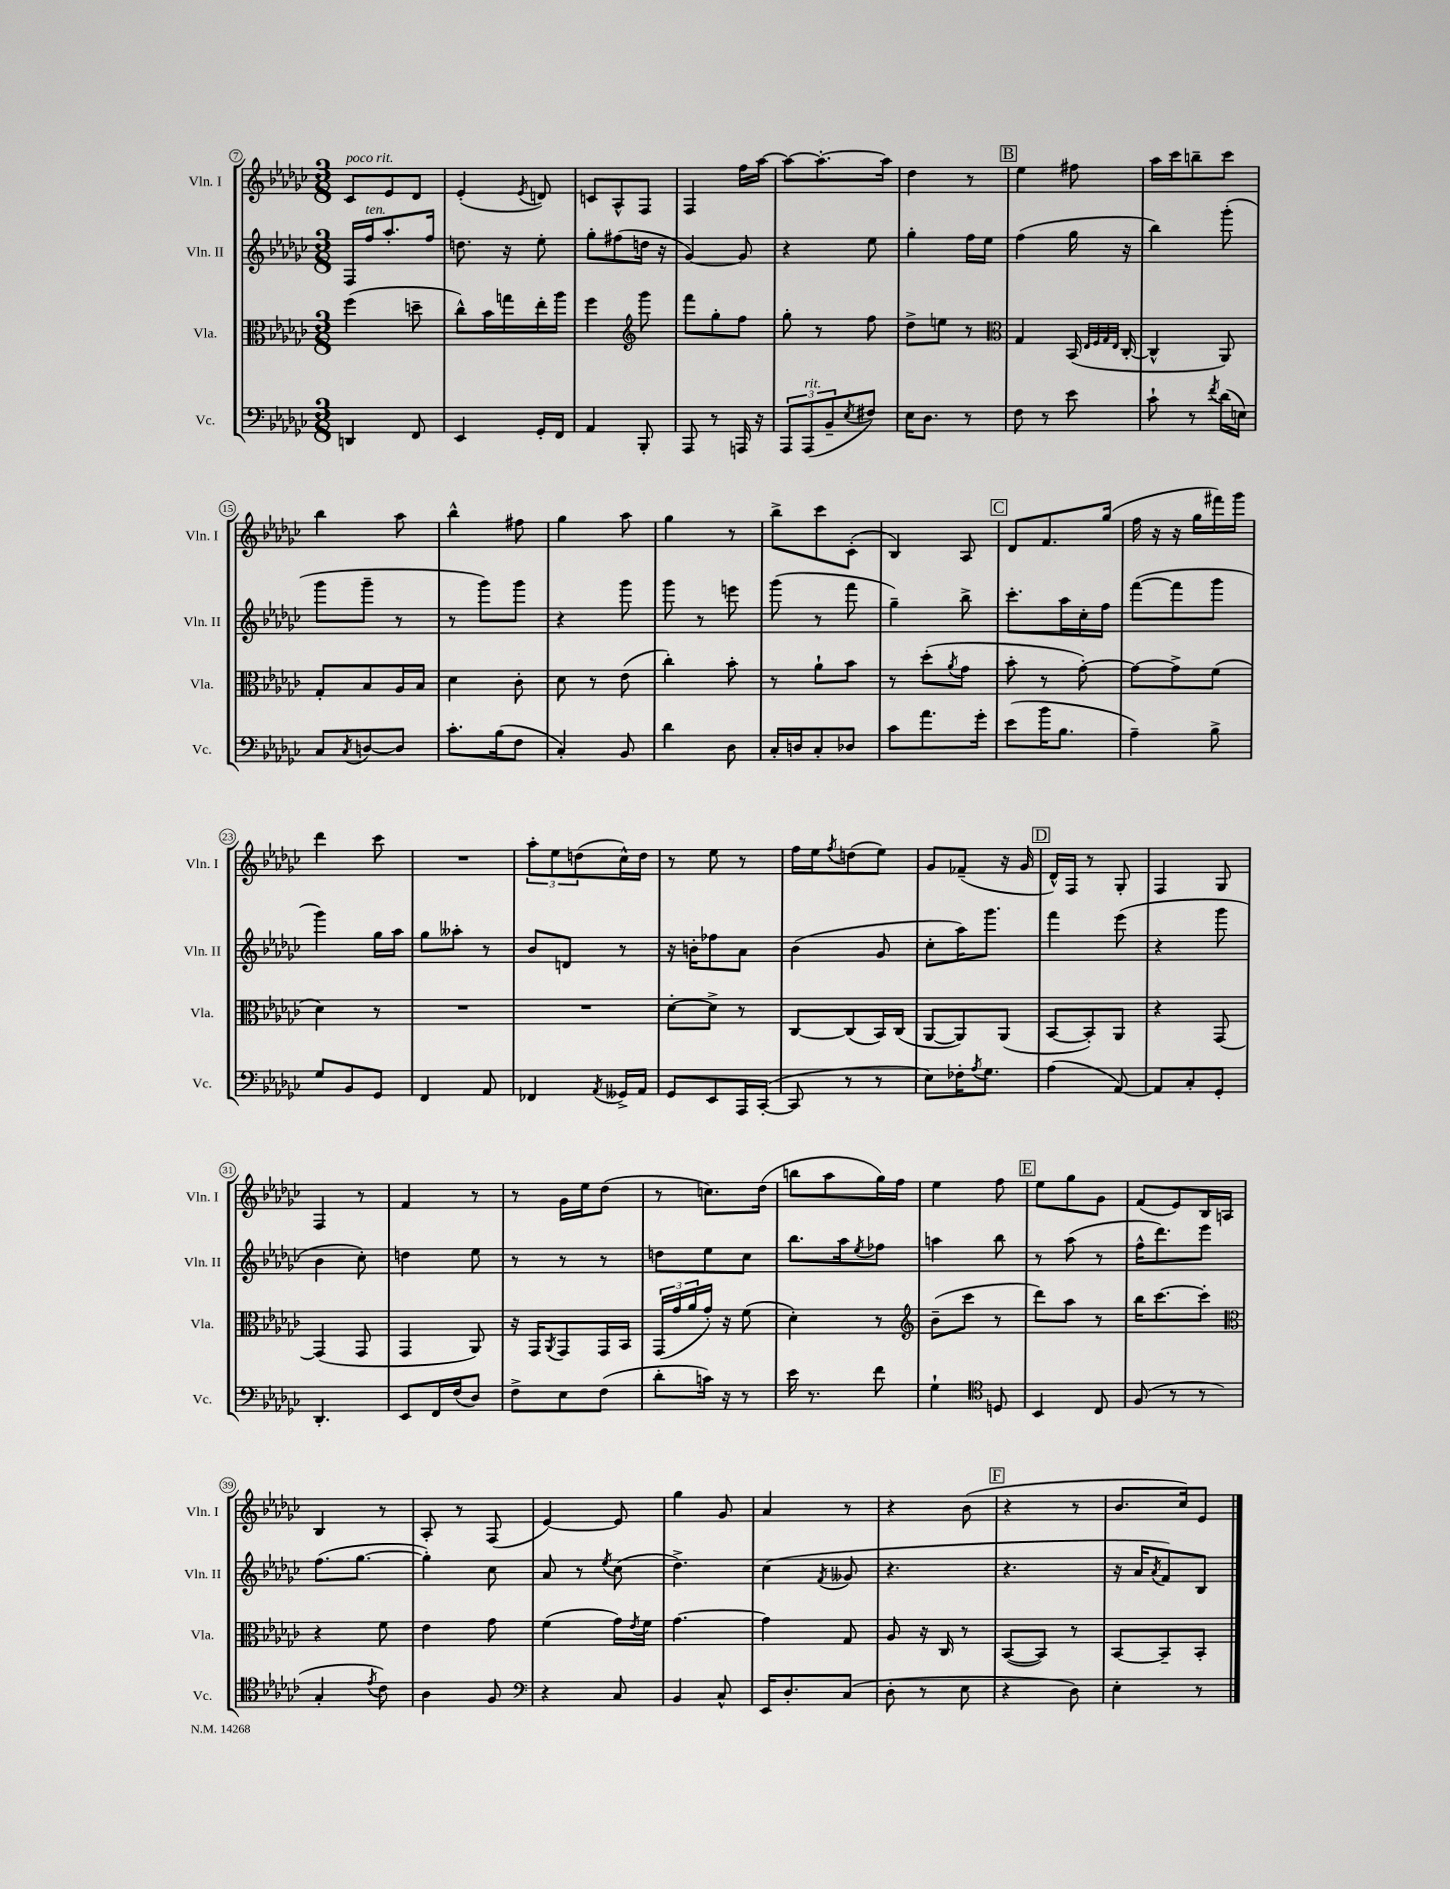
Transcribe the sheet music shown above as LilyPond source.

<<
\new StaffGroup <<
\new Staff = "s0" \with { instrumentName = "Vln. I" shortInstrumentName = "Vln. I" } {
    \clef treble \key ges \major \numericTimeSignature \time 3/8
    ces'8^\markup { \italic "poco rit." } ees'8 des'8 |
    ees'4-.( \acciaccatura { ees'8 } d'8) |
    c'8 aes8-^ f8 |
    f4 f''16 aes''16~ |
    aes''8~ aes''8.~-. aes''16 |
    des''4 r8 |
    \mark \markup { \box "B" } ees''4 fis''8 |
    aes''16 ces'''16 b''8-- ces'''8 |
    bes''4 aes''8 |
    bes''4-^ fis''8 |
    ges''4 aes''8 |
    ges''4 r8 |
    bes''8-> ces'''8 ces'8-.( |
    bes4) aes8 |
    \mark \markup { \box "C" } des'8 f'8. ges''16( |
    f''16 r16 r16 ges''16 fis'''16) ges'''16 |
    des'''4 ces'''8 |
    R4. |
    \tuplet 3/2 { aes''8-. ees''8 d''8( } ces''16-^) d''16 |
    r8 ees''8 r8 |
    f''16 ees''16 \acciaccatura { f''8 } d''8( ees''8) |
    ges'8 fes'8--( r16 ges'16 |
    \mark \markup { \box "D" } des'16-^) f16 r8 ges8-. |
    f4 ges8 |
    f4 r8 |
    f'4 r8 |
    r8 ges'16 ees''16 des''8( |
    r8 c''8.) des''16( |
    b''8 aes''8 ges''16) f''16 |
    ees''4 f''8 |
    \mark \markup { \box "E" } ees''8 ges''8 ges'8 |
    f'8( ees'8) bes16 a16 |
    bes4 r8 |
    aes8-. r8 f8( |
    ees'4~) ees'8 |
    ges''4 ges'8 |
    aes'4 r8 |
    r4 bes'8( |
    \mark \markup { \box "F" } r4 r8 |
    bes'8. ces''16) ees'8 \bar "|." |
}
\new Staff = "s1" \with { instrumentName = "Vln. II" shortInstrumentName = "Vln. II" } {
    \clef treble \key ges \major \numericTimeSignature \time 3/8
    f16 f''16^\markup { \italic "ten." } aes''8.-. f''16 |
    d''8. r16 ees''8-. |
    ges''8-. fis''8( d''16 r16 |
    ges'4~) ges'8 |
    r4 ees''8 |
    ges''4-. f''16 ees''16 |
    \mark \markup { \box "B" } f''4( ges''16 r16 |
    bes''4) ges'''8-.( |
    ges'''8 ges'''8-- r8 |
    r8 ges'''8) ges'''8 |
    r4 ges'''8 |
    ges'''8 r8 e'''8 |
    ges'''8( r8 f'''8 |
    ges''4--) bes''8-> |
    \mark \markup { \box "C" } ces'''8.-. aes''16 ces''16-. f''16 |
    f'''8~( f'''8 ges'''8 |
    ges'''4) ges''16 aes''16 |
    ges''8 aeses''8-. r8 |
    bes'8 d'8 r8 |
    r16 b'16-. fes''8 aes'8 |
    bes'4( ges'8 |
    ces''8-. aes''16) ges'''8. |
    \mark \markup { \box "D" } f'''4 ees'''8( |
    r4 ges'''8 |
    bes'4 ces''8-.) |
    d''4 ees''8 |
    r8 r8 r8 |
    d''8 ees''8 ces''8 |
    bes''8. aes''16 \acciaccatura { ees''8 } fes''8 |
    a''4 bes''8 |
    \mark \markup { \box "E" } r8 aes''8( r8 |
    f''16-^ des'''8.) ees'''8 |
    f''8.( ges''8.~ |
    ges''4-.) ces''8 |
    aes'8 r8 \acciaccatura { ees''8 } ces''8( |
    des''4.->) |
    ces''4( \acciaccatura { f'8 } geses'8 |
    r4. |
    \mark \markup { \box "F" } r4. |
    r16 aes'16 \acciaccatura { aes'8 } f'8) bes8 \bar "|." |
}
\new Staff = "s2" \with { instrumentName = "Vla." shortInstrumentName = "Vla." } {
    \clef alto \key ges \major \numericTimeSignature \time 3/8
    f''4( d''8-- |
    ces''8-^) bes'16 g''16 ees''16-. aes''16 |
    f''4 \clef treble ges'''8 |
    f'''8 ges''8-. f''8 |
    ges''8-. r8 f''8 |
    des''8-> e''8 r8 |
    \mark \markup { \box "B" } \clef alto ges4 bes,16( \grace { ees32 f32 ges32 ees32 } ces16~-. |
    ces4-^ aes,8) |
    ges8-. bes8 aes16 bes16 |
    des'4 ces'8-. |
    des'8 r8 ees'8( |
    ces''4-.) bes'8-. |
    r8 aes'8-! bes'8 |
    r8 des''8-.( \acciaccatura { aes'8 } ges'8 |
    \mark \markup { \box "C" } bes'8-. r8 ges'8~-.) |
    ges'8~ ges'8-> f'8( |
    des'4) r8 |
    R4. |
    R4. |
    des'8~-. des'8-> r8 |
    ces8~ ces8( bes,16) ces16( |
    aes,8~ aes,8) aes,8( |
    \mark \markup { \box "D" } bes,8~ bes,8-.) aes,8 |
    r4 ges,8~ |
    ges,4( ges,8 |
    ges,4 aes,8) |
    r16 ges,16 \acciaccatura { aes,8 } ges,8 ges,16 bes,16 |
    \tuplet 3/2 { ges,16( ges'16 aes'16 } ges'16-.) r16 f'8( |
    des'4-.) r8 |
    \clef treble bes'8--( ces'''8 r8 |
    \mark \markup { \box "E" } des'''8) aes''8 r8 |
    bes''16 ces'''8.~ ces'''8-. |
    \clef alto r4 f'8 |
    ees'4 ges'8 |
    f'4( ges'16) \acciaccatura { ees'8 } f'16 |
    ges'4.~ |
    ges'4 ges8 |
    aes8 r16 ces16 r8 |
    \mark \markup { \box "F" } bes,8~( bes,8) r8 |
    bes,8~ bes,8-- bes,8-. \bar "|." |
}
\new Staff = "s3" \with { instrumentName = "Vc." shortInstrumentName = "Vc." } {
    \clef bass \key ges \major \numericTimeSignature \time 3/8
    d,4 f,8 |
    ees,4 ges,16-. f,16 |
    aes,4 bes,,8-. |
    aes,,8 r8 a,,16 r16 |
    \tuplet 3/2 { aes,,8 aes,,8^\markup { \italic "rit." }( bes,8-- } \acciaccatura { ees8 } fis8) |
    ees16 des8. r8 |
    \mark \markup { \box "B" } f8 r8 ees'8 |
    ces'8-! r8 \acciaccatura { f'8 } des'16( e16) |
    ces8 \acciaccatura { ces8 } d8~ d8 |
    ces'8.-. bes16( f8 |
    ces4-.) bes,8 |
    des'4 des8 |
    ces16-. d16 ces8-. des8 |
    ces'8 aes'8. ges'16-. |
    \mark \markup { \box "C" } ees'8( bes'16 bes8. |
    aes4--) bes8-> |
    ges8 bes,8 ges,8 |
    f,4 aes,8 |
    fes,4 \acciaccatura { aes,8 } geses,16-> aes,16 |
    ges,8 ees,8 aes,,16 ces,16~-.( |
    ces,8 r8 r8 |
    ees8) fes16-. \acciaccatura { aes8 } ges8. |
    \mark \markup { \box "D" } aes4( aes,8~) |
    aes,8 ces8-. ges,8-. |
    des,4.-. |
    ees,8 f,16 f16( des8) |
    f8-> ees8 f8( |
    des'8-. c'16) r16 r8 |
    ees'16 r8. f'8 |
    ges4-! \clef tenor d8 |
    \mark \markup { \box "E" } bes,4 ces8 |
    f8( r8 r8 |
    ges4-. \acciaccatura { ees'8 } ces'8) |
    aes4 f8 |
    \clef bass r4 ces8 |
    bes,4 ces8-^ |
    ees,16 des8.-. ces8( |
    des8-. r8 ees8 |
    \mark \markup { \box "F" } r4 des8) |
    ees4-. r8 \bar "|." |
}
>>
>>
\layout { \context { \Score currentBarNumber = #7 \override BarNumber.stencil = #(make-stencil-circler 0.1 0.3 ly:text-interface::print) } }
